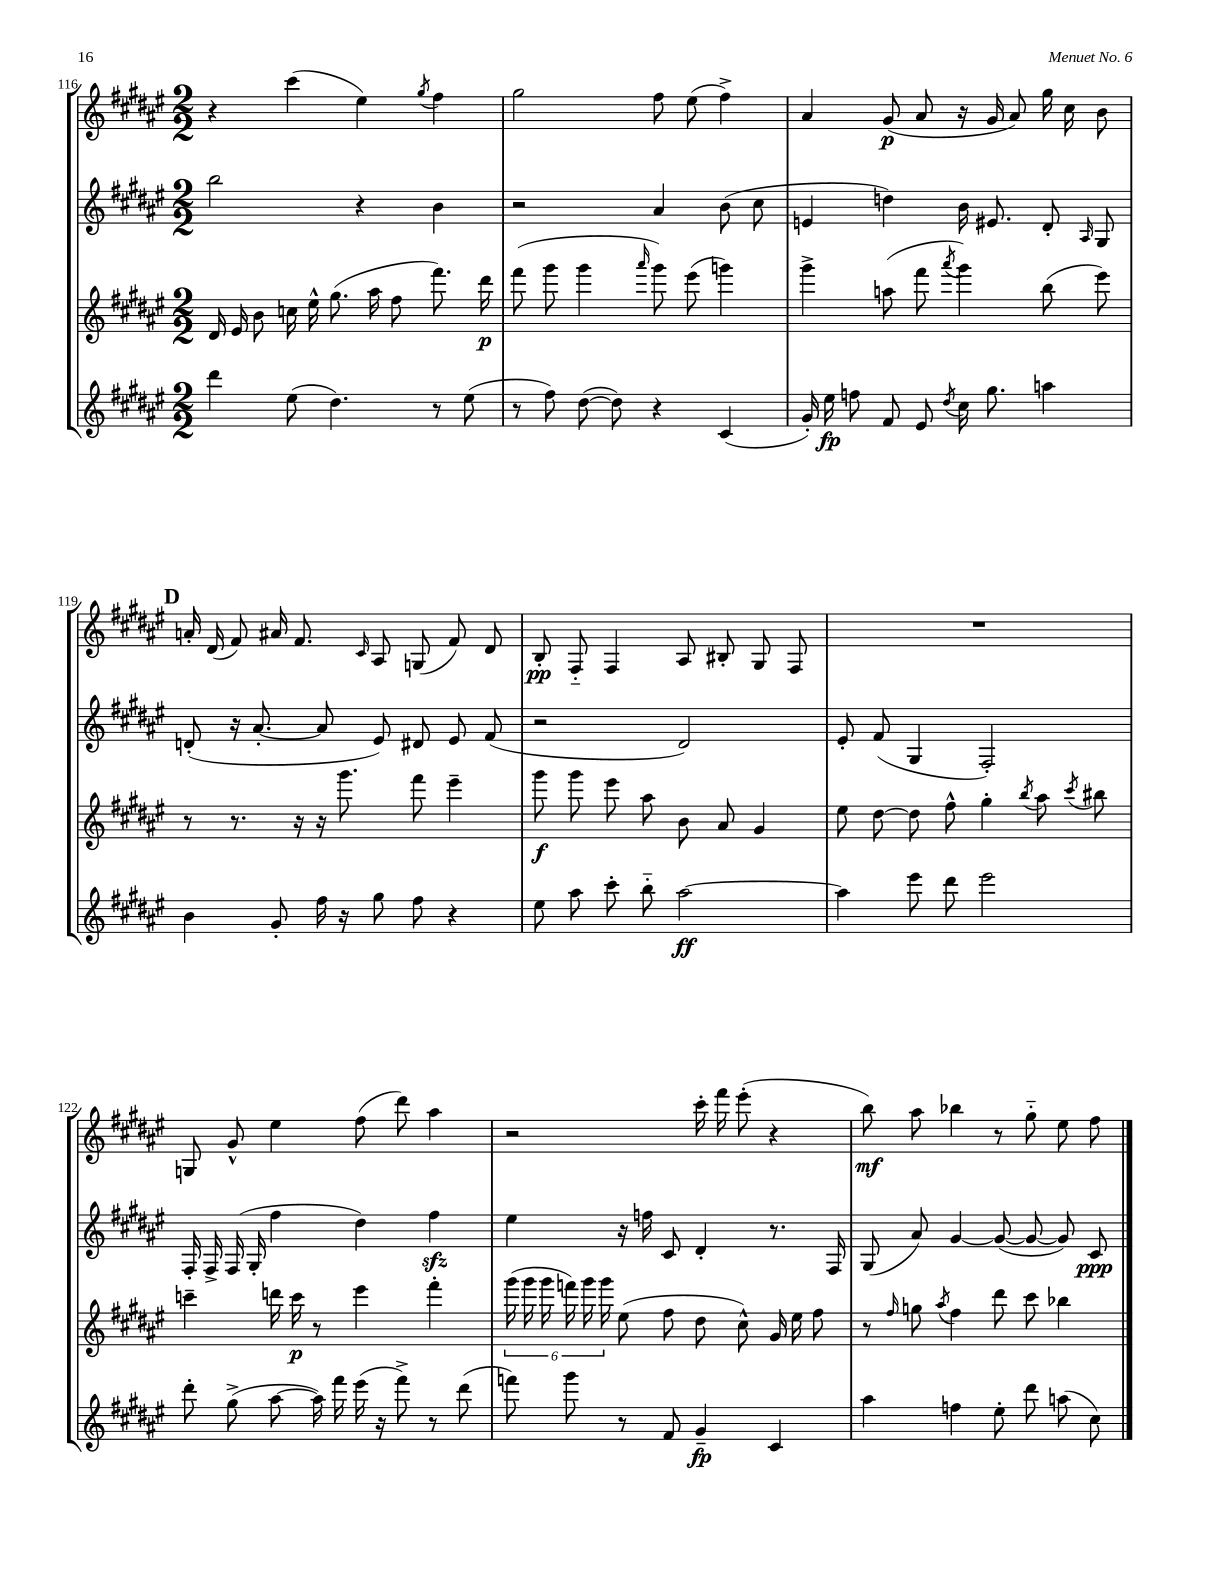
<<
\new StaffGroup <<
\new Staff = "s0" {
    \clef treble \key fis \major \numericTimeSignature \time 2/2
    \autoBeamOff r4 cis'''4( eis''4) \acciaccatura { gis''8 } fis''4 |
    gis''2 fis''8 eis''8( fis''4->) |
    ais'4 gis'8\p( ais'8 r16 gis'16 ais'8) gis''16 cis''16 b'8 |
    \mark \markup { \bold "D" } a'16-. dis'16( fis'8) ais'16 fis'8. \grace { cis'16 } ais8 g8( fis'8) dis'8 |
    b8-.\pp fis8-_ fis4 ais8 bis8-. gis8 fis8 |
    R1 |
    g8 gis'8-^ eis''4 fis''8( dis'''8) ais''4 |
    r2 cis'''16-. fis'''16 eis'''8-.( r4 |
    b''8\mf) ais''8 bes''4 r8 gis''8-_ eis''8 fis''8 \bar "|." |
}
\new Staff = "s1" {
    \clef treble \key fis \major \numericTimeSignature \time 2/2
    \autoBeamOff b''2 r4 b'4 |
    r2 ais'4 b'8( cis''8 |
    e'4 d''4) b'16 eis'8. dis'8-. \grace { ais16 } gis8 |
    \mark \markup { \bold "D" } d'8-.( r16 ais'8.~-. ais'8 eis'8) dis'8 eis'8 fis'8( |
    r2 dis'2) |
    eis'8-. fis'8( gis4 fis2-.) |
    fis16-. fis16-> fis16( gis16-. fis''4 dis''4) fis''4\sfz |
    eis''4 r16 f''16 cis'8 dis'4-. r8. fis16 |
    gis8( ais'8) gis'4~ gis'8~( gis'8~ gis'8) cis'8\ppp \bar "|." |
}
\new Staff = "s2" {
    \clef treble \key fis \major \numericTimeSignature \time 2/2
    \autoBeamOff dis'16 eis'16 b'8 c''16 eis''16-^ gis''8.( ais''16 fis''8 fis'''8.) dis'''16\p |
    fis'''8( gis'''8 gis'''4 \grace { ais'''16 } gis'''8) eis'''8( g'''4) |
    gis'''4-> a''8( fis'''8 \acciaccatura { ais'''8 } gis'''4) b''8( eis'''8) |
    \mark \markup { \bold "D" } r8 r8. r16 r16 gis'''8. fis'''8 eis'''4-- |
    gis'''8\f gis'''8 eis'''8 ais''8 b'8 ais'8 gis'4 |
    eis''8 dis''8~ dis''8 fis''8-^ gis''4-. \acciaccatura { b''8 } ais''8 \acciaccatura { cis'''8 } bis''8 |
    c'''4-- d'''16 c'''16\p r8 eis'''4 fis'''4-. |
    \tuplet 6/4 { gis'''16( gis'''16 gis'''16 f'''16) gis'''16 gis'''16 } eis''8( fis''8 dis''8 cis''8-^) gis'16 eis''16 fis''8 |
    r8 \grace { fis''16 } g''8 \acciaccatura { ais''8 } fis''4 dis'''8 cis'''8 bes''4 \bar "|." |
}
\new Staff = "s3" {
    \clef treble \key fis \major \numericTimeSignature \time 2/2
    \autoBeamOff dis'''4 eis''8( dis''4.) r8 eis''8( |
    r8 fis''8) dis''8~( dis''8) r4 cis'4( |
    gis'16-.) eis''16\fp f''8 fis'8 eis'8 \acciaccatura { dis''8 } cis''16 gis''8. a''4 |
    \mark \markup { \bold "D" } b'4 gis'8-. fis''16 r16 gis''8 fis''8 r4 |
    eis''8 ais''8 cis'''8-. b''8-_ ais''2~\ff |
    ais''4 eis'''8 dis'''8 eis'''2 |
    dis'''8-. gis''8->( ais''8~ ais''16) fis'''16 eis'''16( r16 fis'''8->) r8 dis'''8( |
    f'''8) gis'''8 r8 fis'8 gis'4--\fp cis'4 |
    ais''4 f''4 eis''8-. dis'''8 a''8( cis''8) \bar "|." |
}
>>
>>
\layout { \context { \Score currentBarNumber = #116 } }
